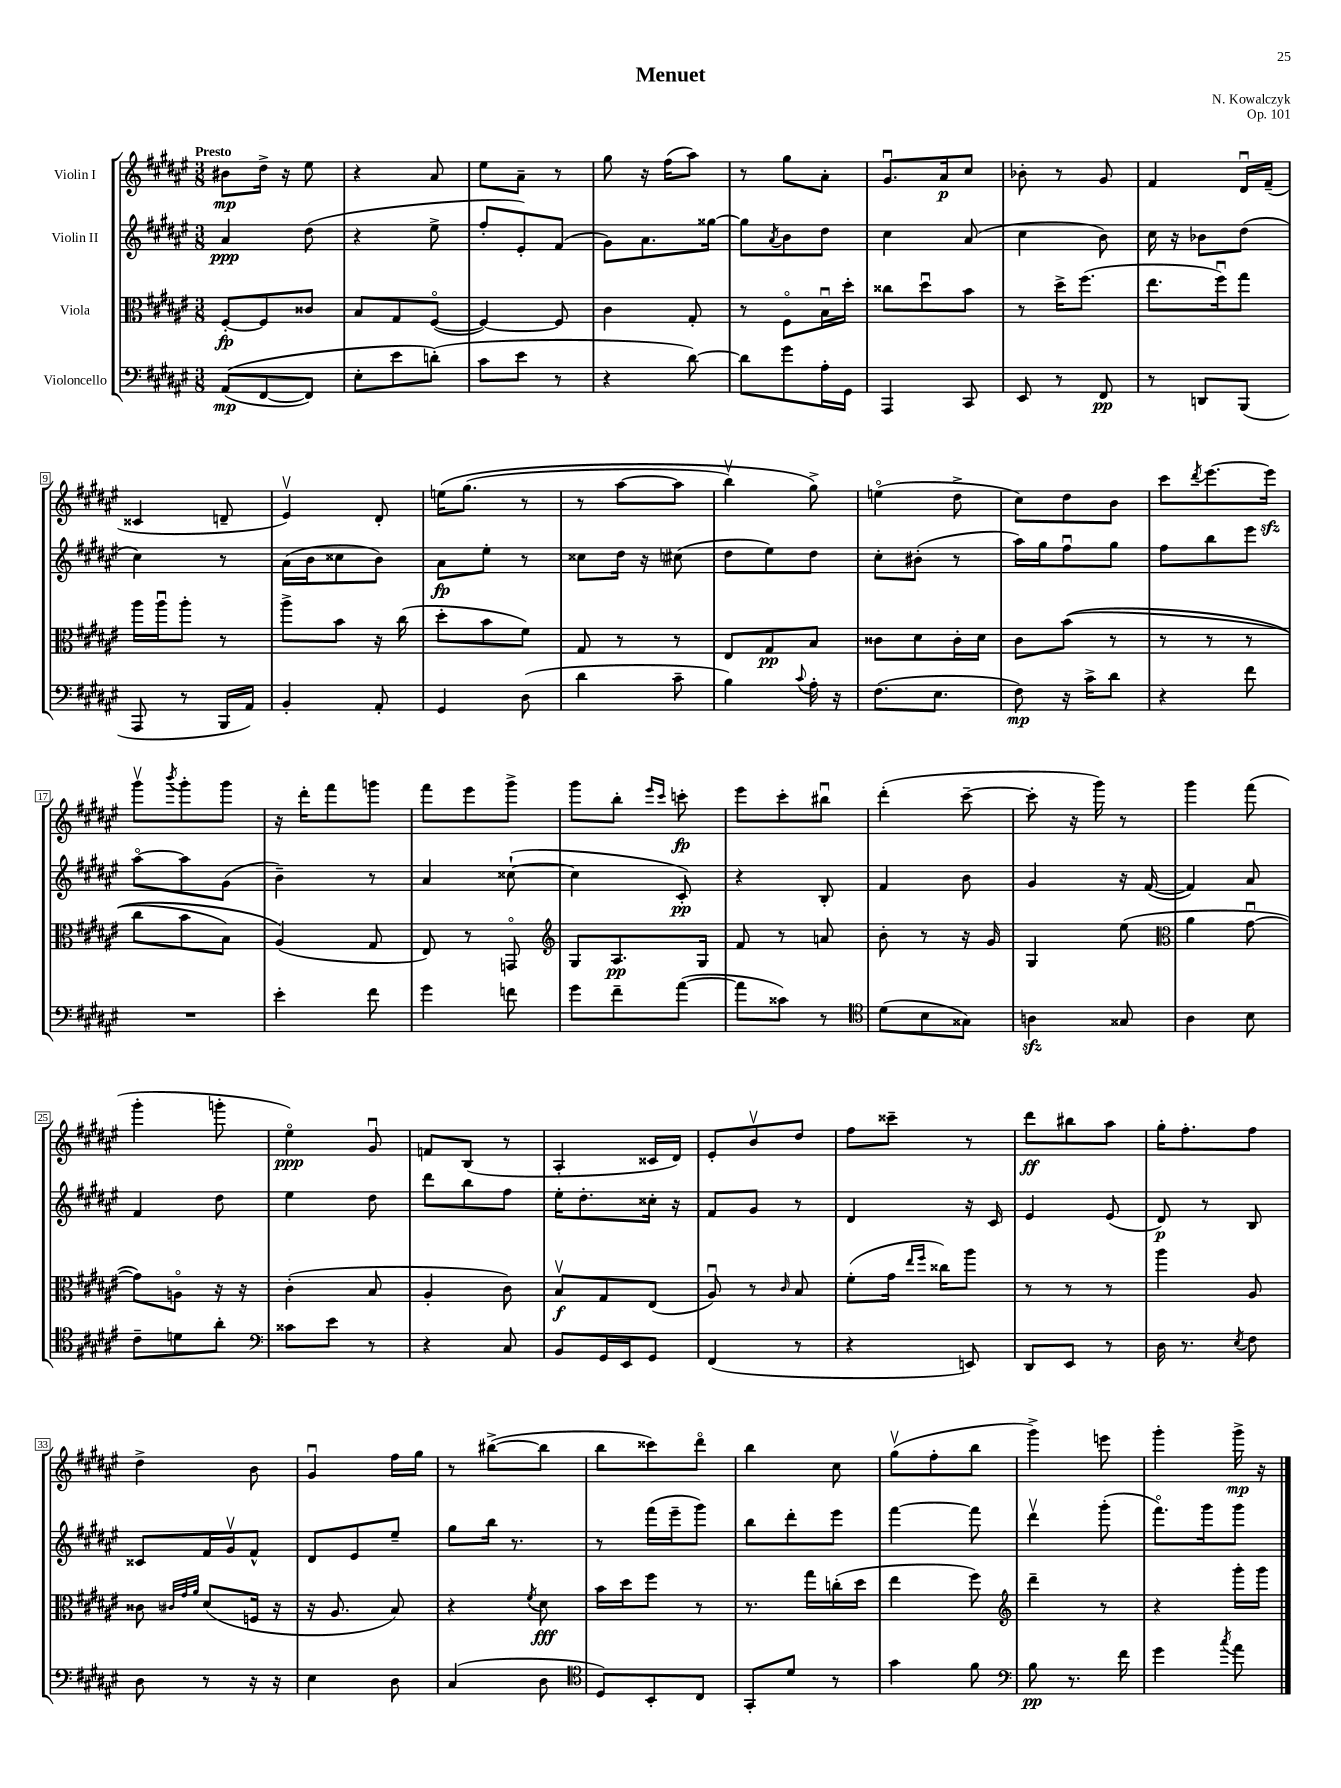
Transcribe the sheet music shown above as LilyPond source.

\header { title = "Menuet" composer = "N. Kowalczyk" opus = "Op. 101" }
<<
\new StaffGroup <<
\new Staff = "s0" \with { instrumentName = "Violin I" } {
    \clef treble \key fis \major \numericTimeSignature \time 3/8 \tempo "Presto"
    bis'8\mp dis''16-> r16 eis''8 |
    r4 ais'8 |
    eis''8 ais'8-- r8 |
    gis''8 r16 fis''16( ais''8) |
    r8 gis''8 ais'8-. |
    gis'8.\downbow ais'16\p cis''8 |
    bes'8-. r8 gis'8 |
    fis'4 dis'16\downbow fis'16--( |
    cisis'4 d'8-- |
    eis'4\upbow) dis'8-. |
    e''16\( gis''8.( r8 |
    r8 ais''8~ ais''8 |
    b''4\upbow) gis''8->\) |
    e''4\flageolet( dis''8-> |
    cis''8) dis''8 b'8 |
    cis'''8 \acciaccatura { dis'''8 } eis'''8.~ eis'''16\sfz |
    gis'''8\upbow \acciaccatura { b'''8 } gis'''8-. gis'''8 |
    r16 dis'''16-. fis'''8 g'''8 |
    fis'''8 eis'''8 gis'''8-> |
    gis'''8 b''8-. \grace { eis'''16 cis'''16 } c'''8-.\fp |
    eis'''8 cis'''8-. bis''8\downbow |
    dis'''4-.( cis'''8~-- |
    cis'''8-. r16 gis'''16) r8 |
    gis'''4 fis'''8( |
    gis'''4-. g'''8-. |
    eis''4\flageolet\ppp) gis'8\downbow |
    f'8 b8( r8 |
    ais4-. cisis'16 dis'16) |
    eis'8-. b'8\upbow dis''8 |
    fis''8 cisis'''8-- r8 |
    dis'''8\ff bis''8 ais''8 |
    gis''16-. fis''8.-. fis''8 |
    dis''4-> b'8 |
    gis'4\downbow fis''16 gis''16 |
    r8 bis''8~->( bis''8 |
    b''8 cisis'''8) dis'''8\flageolet |
    b''4 cis''8 |
    gis''8\upbow( fis''8-. b''8 |
    gis'''4->) e'''8 |
    gis'''4-. gis'''16->\mp r16 \bar "|." |
}
\new Staff = "s1" \with { instrumentName = "Violin II" } {
    \clef treble \key fis \major \numericTimeSignature \time 3/8
    ais'4\ppp dis''8( |
    r4 eis''8-> |
    fis''8-. eis'8-.) fis'8( |
    gis'8) ais'8. gisis''16~ |
    gisis''8 \acciaccatura { ais'8 } b'8 dis''8 |
    cis''4 ais'8( |
    cis''4 b'8) |
    cis''16 r16 bes'8 dis''8( |
    cis''4) r8 |
    ais'16( b'16 cisis''8 b'8) |
    ais'8\fp eis''8-. r8 |
    cisis''8 dis''16 r16 cis''8( |
    dis''8 eis''8) dis''8 |
    cis''8-. bis'8-.( r8 |
    ais''16) gis''16 fis''8\downbow gis''8 |
    fis''8 b''8 eis'''8 |
    ais''8~\flageolet ais''8 gis'8( |
    b'4--) r8 |
    ais'4 cisis''8~-!( |
    cisis''4 cis'8-.\pp) |
    r4 b8-. |
    fis'4 b'8 |
    gis'4 r16 fis'16~( |
    fis'4) ais'8 |
    fis'4 dis''8 |
    eis''4 dis''8 |
    dis'''8 b''8 fis''8 |
    eis''16-. dis''8.-. cisis''16-. r16 |
    fis'8 gis'8 r8 |
    dis'4 r16 cis'16 |
    eis'4 eis'8( |
    dis'8\p) r8 b8 |
    cisis'8 fis'16 gis'16\upbow fis'8-^ |
    dis'8 eis'8 eis''8-- |
    gis''8 b''16 r8. |
    r8 fis'''16( eis'''16-- gis'''8) |
    b''8 dis'''8-. eis'''8 |
    fis'''4~ fis'''8 |
    dis'''4\upbow gis'''8-.( |
    fis'''8.\flageolet) gis'''16 gis'''8 \bar "|." |
}
\new Staff = "s2" \with { instrumentName = "Viola" } {
    \clef alto \key fis \major \numericTimeSignature \time 3/8
    fis8~-.\fp fis8 cisis'8 |
    b8 gis8 fis8~\flageolet( |
    fis4~) fis8 |
    cis'4 gis8-. |
    r8 fis8\flageolet b16\downbow dis''16-. |
    cisis''8 dis''8\downbow b'8 |
    r8 dis''16-> fis''8.( |
    eis''8. fis''16\downbow) gis''8 |
    ais''16 ais''16\downbow ais''8-. r8 |
    ais''8-> b'8 r16 cis''16( |
    dis''8-. b'8 fis'8) |
    gis8 r8 r8 |
    eis8 gis8\pp b8 |
    cisis'8 dis'8 cisis'16-. dis'16 |
    cis'8 b'8(\( r8 |
    r8 r8 r8 |
    cis''8 b'8 b8) |
    ais4(\) gis8 |
    eis8) r8 g,8\flageolet |
    \clef treble gis8 ais8.\pp gis16 |
    fis'8 r8 a'8 |
    b'8-. r8 r16 gis'16 |
    gis4 eis''8( |
    \clef alto ais'4 gis'8~\downbow |
    gis'8) a8\flageolet r16 r16 |
    cis'4-.( b8 |
    ais4-. cis'8) |
    b8\upbow\f gis8 eis8( |
    ais8\downbow) r8 \grace { cis'16 } b8 |
    fis'8-.( gis'16 \grace { eis''16 fis''16 } cisis''16) ais''8 |
    r8 r8 r8 |
    ais''4 ais8 |
    cisis'8 \grace { cis'32 gis'32 ais'32 } dis'8( f16 r16 |
    r16 ais8. b8) |
    r4 \acciaccatura { fis'8 } dis'8\fff |
    b'16 dis''16 fis''8 r8 |
    r8. gis''16 c''16-.( dis''16 |
    eis''4 fis''8) |
    \clef treble dis'''4-- r8 |
    r4 gis'''16-. gis'''16 \bar "|." |
}
\new Staff = "s3" \with { instrumentName = "Violoncello" } {
    \clef bass \key fis \major \numericTimeSignature \time 3/8
    ais,8\mp(\( fis,8~ fis,8) |
    eis8-. eis'8 d'8-.(\) |
    cis'8 eis'8 r8 |
    r4 dis'8~) |
    dis'8 gis'8 ais16-. gis,16 |
    ais,,4 cis,8 |
    eis,8 r8 fis,8\pp |
    r8 d,8 b,,8( |
    ais,,8 r8 b,,16 ais,16) |
    b,4-. ais,8-. |
    gis,4 dis8( |
    dis'4 cis'8-- |
    b4) \appoggiatura { cis'8 } ais16-. r16 |
    fis8.( eis8. |
    fis8\mp) r16 cis'16-> dis'8 |
    r4 fis'8 |
    R4. |
    eis'4-. fis'8 |
    gis'4 f'8 |
    gis'8 fis'8-- ais'8~( |
    ais'8 cisis'8) r8 |
    \clef tenor dis'8( b8 gisis8) |
    a4\sfz gisis8 |
    ais4 b8 |
    cis'8-- d'8 ais'8-. |
    \clef bass cisis'8 eis'8 r8 |
    r4 cis8 |
    b,8 gis,16 eis,16 gis,8 |
    fis,4( r8 |
    r4 e,8) |
    dis,8 eis,8 r8 |
    dis16 r8. \acciaccatura { eis8 } fis8 |
    dis8 r8 r16 r16 |
    eis4 dis8 |
    cis4( dis8 |
    \clef tenor dis8) b,8-. cis8 |
    gis,8-. dis'8 r8 |
    gis'4 fis'8 |
    \clef bass b8\pp r8. fis'16 |
    gis'4 \acciaccatura { cis''8 } ais'8 \bar "|." |
}
>>
>>
\layout { \context { \Score \override BarNumber.stencil = #(make-stencil-boxer 0.1 0.3 ly:text-interface::print) } }
